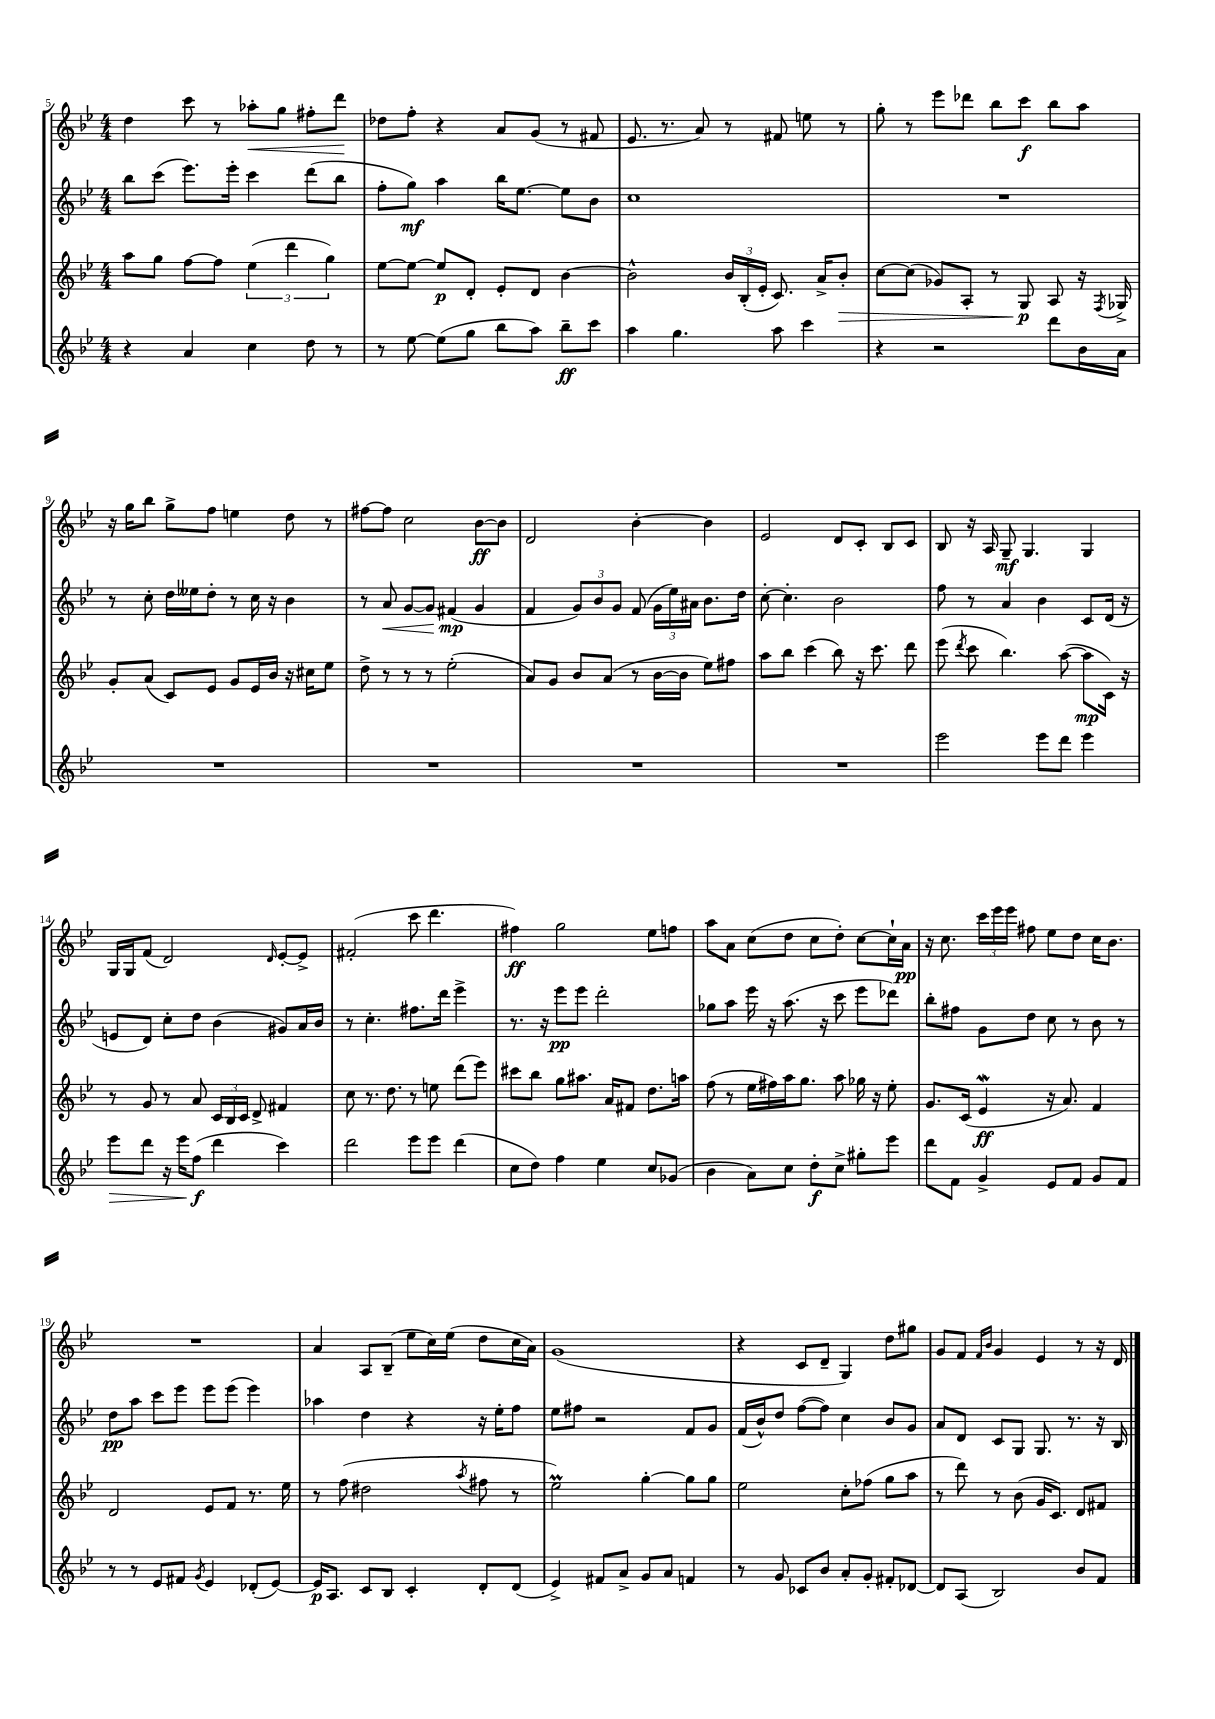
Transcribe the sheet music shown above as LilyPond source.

<<
\new StaffGroup <<
\new Staff = "s0" {
    \clef treble \key bes \major \numericTimeSignature \time 4/4
    \autoBeamOff d''4 c'''8 r8 aes''8[-.\< g''8] fis''8[-. d'''8]\! |
    des''8[ f''8]-. r4 a'8[ g'8]( r8 fis'8 |
    ees'8. r8. a'8) r8 fis'8 e''8 r8 |
    g''8-. r8 ees'''8[ des'''8] bes''8[ c'''8]\f bes''8[ a''8] |
    r16 g''16[ bes''8] g''8[-> f''8] e''4 d''8 r8 |
    fis''8[~ fis''8] c''2 bes'8[~\ff bes'8] |
    d'2 bes'4~-. bes'4 |
    ees'2 d'8[ c'8]-. bes8[ c'8] |
    bes8 r16 a16 g8--\mf g4. g4 |
    g16[ g16 f'8]( d'2) \grace { d'16 } ees'8[~-. ees'8]-> |
    fis'2-.( c'''8 d'''4. |
    fis''4\ff) g''2 ees''8[ f''8] |
    a''8[ a'8] c''8[( d''8] c''8[ d''8]-.) c''8[~ c''16-! a'16]\pp |
    r16 c''8. \tuplet 3/2 { c'''16[ ees'''16 ees'''16] } fis''8 ees''8[ d''8] c''16[ bes'8.] |
    R1 |
    a'4 a8[ bes8]--( ees''8[ c''16) ees''16]( d''8[ c''16 a'16]) |
    g'1( |
    r4 c'8[ d'8]-- g4) d''8[ gis''8] |
    g'8[ f'8] \grace { f'16[ bes'16] } g'4 ees'4 r8 r16 d'16 \bar "|." |
}
\new Staff = "s1" {
    \clef treble \key bes \major \numericTimeSignature \time 4/4
    \autoBeamOff bes''8[ c'''8]( ees'''8.[) ees'''16]-. c'''4 d'''8[( bes''8] |
    f''8[-. g''8]\mf) a''4 bes''16[ ees''8.]~ ees''8[ bes'8] |
    c''1 |
    R1 |
    r8 c''8-. d''16[ eeses''16 d''8]-. r8 c''16 r16 bes'4 |
    r8 a'8\< g'8[~ g'8] fis'4\mp\!( g'4 |
    f'4 \tuplet 3/2 { g'8[) bes'8 g'8] } f'8( \tuplet 3/2 { g'16[ ees''16) ais'16] } bes'8.[ d''16] |
    c''8~-. c''4.-. bes'2 |
    f''8 r8 a'4 bes'4 c'8[ d'16]( r16 |
    e'8[ d'8]) c''8[-. d''8] bes'4( gis'8[) a'16 bes'16] |
    r8 c''4.-. fis''8.[ d'''16] ees'''4-> |
    r8. r16 ees'''8[\pp ees'''8] d'''2-. |
    ges''8[ a''8] ees'''16 r16 a''8.( r16 c'''8 ees'''8[ des'''8]) |
    bes''8[-. fis''8] g'8[ d''8] c''8 r8 bes'8 r8 |
    d''8[\pp a''8] c'''8[ ees'''8] ees'''8[ ees'''8]( ees'''4) |
    aes''4 d''4 r4 r16 ees''16[-. f''8] |
    ees''8[ fis''8] r2 f'8[ g'8] |
    f'16[( bes'16-^) d''8] f''8[~( f''8]) c''4 bes'8[ g'8] |
    a'8[ d'8] c'8[ g8] g8. r8. r16 bes16 \bar "|." |
}
\new Staff = "s2" {
    \clef treble \key bes \major \numericTimeSignature \time 4/4
    \autoBeamOff a''8[ g''8] f''8[~ f''8] \tuplet 3/2 { ees''4( d'''4 g''4) } |
    ees''8[~ ees''8]~ ees''8[\p d'8]-. ees'8[-. d'8] bes'4~ |
    bes'2-^ \tuplet 3/2 { bes'16[ bes16-.( ees'16]-. } c'8.) a'16[-> bes'8]-.\> |
    c''8[~ c''8]( ges'8[) a8]-. r8 g8\p\! a8 r16 \acciaccatura { f8 } ges16-> |
    g'8[-. a'8]( c'8[) ees'8] g'8[ ees'16 bes'16] r16 cis''16[ ees''8] |
    d''8-> r8 r8 r8 ees''2-.( |
    a'8[) g'8] bes'8[ a'8]( r8 bes'16[~ bes'16] ees''8[) fis''8] |
    a''8[ bes''8] c'''4( bes''8) r16 c'''8. d'''8 |
    ees'''8( \acciaccatura { d'''8 } c'''8 bes''4.) a''8~( a''8[\mp c'16]) r16 |
    r8 g'8 r8 a'8 \tuplet 3/2 { c'16[ bes16 c'16] } d'8-> fis'4 |
    c''8 r8. d''8. r8 e''8 d'''8[( ees'''8]) |
    cis'''8[ bes''8] g''8[ ais''8.] a'16[ fis'8] d''8.[ a''16] |
    f''8( r8 ees''16[ fis''16) a''16 g''8.] a''8 ges''16 r16 ees''8-. |
    g'8.[ c'16]( ees'4\mordent\ff r16 a'8.) f'4 |
    d'2 ees'8[ f'8] r8. ees''16 |
    r8 f''8( dis''2 \acciaccatura { a''8 } fis''8 r8 |
    ees''2\prall) g''4~-. g''8[ g''8] |
    ees''2 c''8[-. fes''8]( g''8[ a''8] |
    r8 d'''8) r8 bes'8( g'16[ c'8.]) d'8[ fis'8] \bar "|." |
}
\new Staff = "s3" {
    \clef treble \key bes \major \numericTimeSignature \time 4/4
    \autoBeamOff r4 a'4 c''4 d''8 r8 |
    r8 ees''8~ ees''8[( g''8] bes''8[ a''8]) bes''8[--\ff c'''8] |
    a''4 g''4. a''8 c'''4 |
    r4 r2 d'''8[ bes'16 a'16] |
    R1 |
    R1 |
    R1 |
    R1 |
    ees'''2 ees'''8[ d'''8] ees'''4 |
    ees'''8[\> d'''8] r16 ees'''16[ f''8]\f\!( d'''4 c'''4) |
    d'''2 ees'''8[ ees'''8] d'''4( |
    c''8[ d''8]) f''4 ees''4 c''8[ ges'8]( |
    bes'4 a'8[) c''8] d''8[-.\f c''8]-> gis''8[-. ees'''8] |
    d'''8[ f'8] g'4-> ees'8[ f'8] g'8[ f'8] |
    r8 r8 ees'8[ fis'8] \acciaccatura { g'8 } ees'4 des'8[-.( ees'8]~) |
    ees'16[\p a8.] c'8[ bes8] c'4-. d'8[-. d'8]( |
    ees'4->) fis'8[ a'8]-> g'8[ a'8] f'4 |
    r8 g'8 ces'8[ bes'8] a'8[-. g'8]-. fis'8[-. des'8]~ |
    des'8[ a8]( bes2) bes'8[ f'8] \bar "|." |
}
>>
>>
\layout { \context { \Score currentBarNumber = #5 } }
